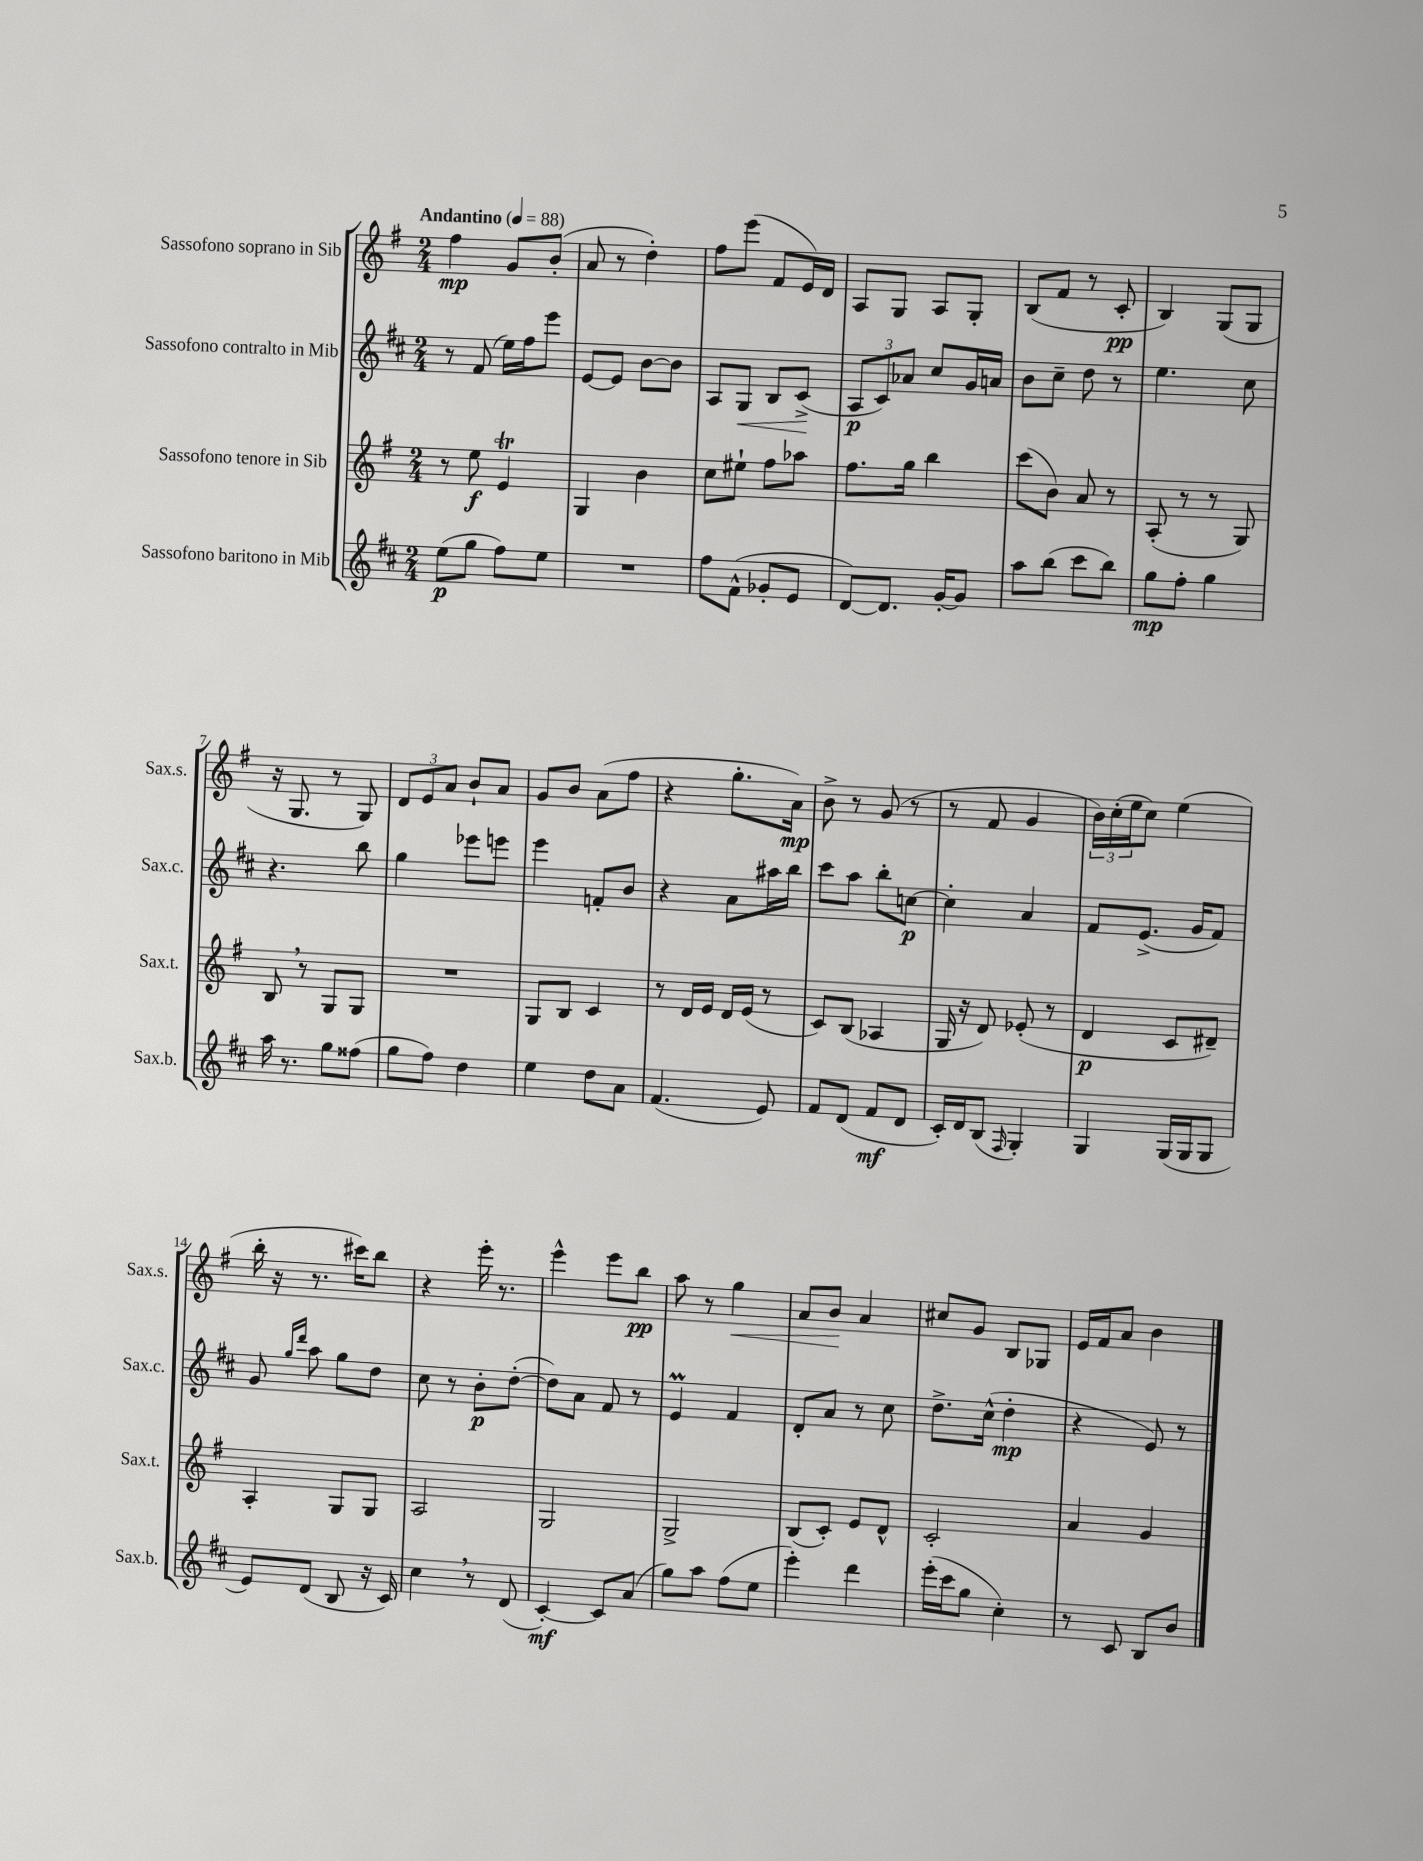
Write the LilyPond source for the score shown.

<<
\new StaffGroup <<
\new Staff = "s0" \with { instrumentName = "Sassofono soprano in Sib" shortInstrumentName = "Sax.s." } {
    \clef treble \key g \major \numericTimeSignature \time 2/4 \tempo "Andantino" 4 = 88
    fis''4\mp g'8 b'8-.( |
    a'8 r8 d''4-.) |
    fis''8 e'''8( fis'8 e'16) d'16 |
    a8 g8 a8 g8-. |
    b8( fis'8 r8 c'8-.\pp |
    b4) g8( g8 |
    r16 g8. r8 g8) |
    \tuplet 3/2 { d'8 e'8 a'8 } b'8-! a'8 |
    g'8 b'8 a'8( fis''8 |
    r4 g''8.-. a'16\mp) |
    b'8-> r8 g'8( r8 |
    r8 fis'8 g'4 |
    \tuplet 3/2 { b'16) c''16-.( e''16 } c''8) e''4( |
    b''16-. r16 r8. cis'''16) b''8 |
    r4 e'''16-. r8. |
    e'''4-^ e'''8 b''8\pp |
    a''8 r8 g''4\< |
    a'8 b'8\! a'4 |
    cis''8 g'8 b8 ges8 |
    e'16 fis'16 a'8 b'4 \bar "|." |
}
\new Staff = "s1" \with { instrumentName = "Sassofono contralto in Mib" shortInstrumentName = "Sax.c." } {
    \clef treble \key d \major \numericTimeSignature \time 2/4
    r8 fis'8( e''16) fis''16 e'''8 |
    e'8~ e'8 b'8~ b'8 |
    a8 g8\< b8 cis'8->\!( |
    \tuplet 3/2 { a8\p cis'8) aes'8 } cis''8 g'16 a'16 |
    b'8 cis''8-- d''8 r8 |
    e''4. cis''8 |
    r4. b''8 |
    g''4 ees'''8 e'''8 |
    e'''4 f'8-. b'8 |
    r4 a'8 ais''16 b''16 |
    cis'''8 a''8 b''8-. c''8~\p |
    c''4-. a'4 |
    fis'8 e'8.->( g'16 fis'8) |
    g'8 \grace { g''16 d'''16 } a''8 g''8 d''8 |
    cis''8 r8 b'8-.\p d''8~-.( |
    d''8) a'8 fis'8 r8 |
    e'4\prall fis'4 |
    d'8-. a'8 r8 cis''8 |
    d''8.-> cis''16-^( d''4-.\mp |
    r4 e'8) r8 \bar "|." |
}
\new Staff = "s2" \with { instrumentName = "Sassofono tenore in Sib" shortInstrumentName = "Sax.t." } {
    \clef treble \key g \major \numericTimeSignature \time 2/4
    r8 e''8\f e'4\trill |
    g4 b'4 |
    c''8 eis''8-! fis''8 aes''8 |
    fis''8. g''16 b''4 |
    c'''8( b'8) a'8 r8 |
    a8-.( r8 r8 g8) |
    b8 \breathe r8 g8 g8 |
    R2 |
    g8 b8 c'4 |
    r8 d'16 e'16 d'16 e'16( r8 |
    c'8) b8( aes4 |
    g16 r16 d'8) ees'8-.( r8 |
    d'4\p c'8 dis'8--) |
    a4-. g8 g8 |
    a2 |
    g2 |
    g2-> |
    b8( c'8-.) e'8 d'8-^ |
    c'2-. |
    a'4 g'4 \bar "|." |
}
\new Staff = "s3" \with { instrumentName = "Sassofono baritono in Mib" shortInstrumentName = "Sax.b." } {
    \clef treble \key d \major \numericTimeSignature \time 2/4
    e''8\p( g''8 fis''8) e''8 |
    R2 |
    fis''8 fis'8-^( ges'8-. e'8 |
    d'8~) d'8. g'16~-. g'8 |
    a''8 b''8( cis'''8 b''8) |
    g''8\mp fis''8-. g''4 |
    a''16 r8. g''8 fisis''8( |
    g''8 fis''8) d''4 |
    e''4 d''8 a'8 |
    fis'4.( e'8) |
    fis'8 d'8( fis'8\mf d'8 |
    cis'16-.) d'16 b8( \grace { fis16 } g4-.) |
    g4 g16( g16 g8 |
    e'8) d'8( b8 r16 cis'16) |
    cis''4 \breathe r8 d'8( |
    cis'4~-.\mf) cis'8 a'8( |
    g''8) a''8 fis''8( e''8 |
    e'''4-.) d'''4 |
    e'''16-.( cis'''16 g''8 cis''4-.) |
    r8 cis'8 b8 b'8 \bar "|." |
}
>>
>>
